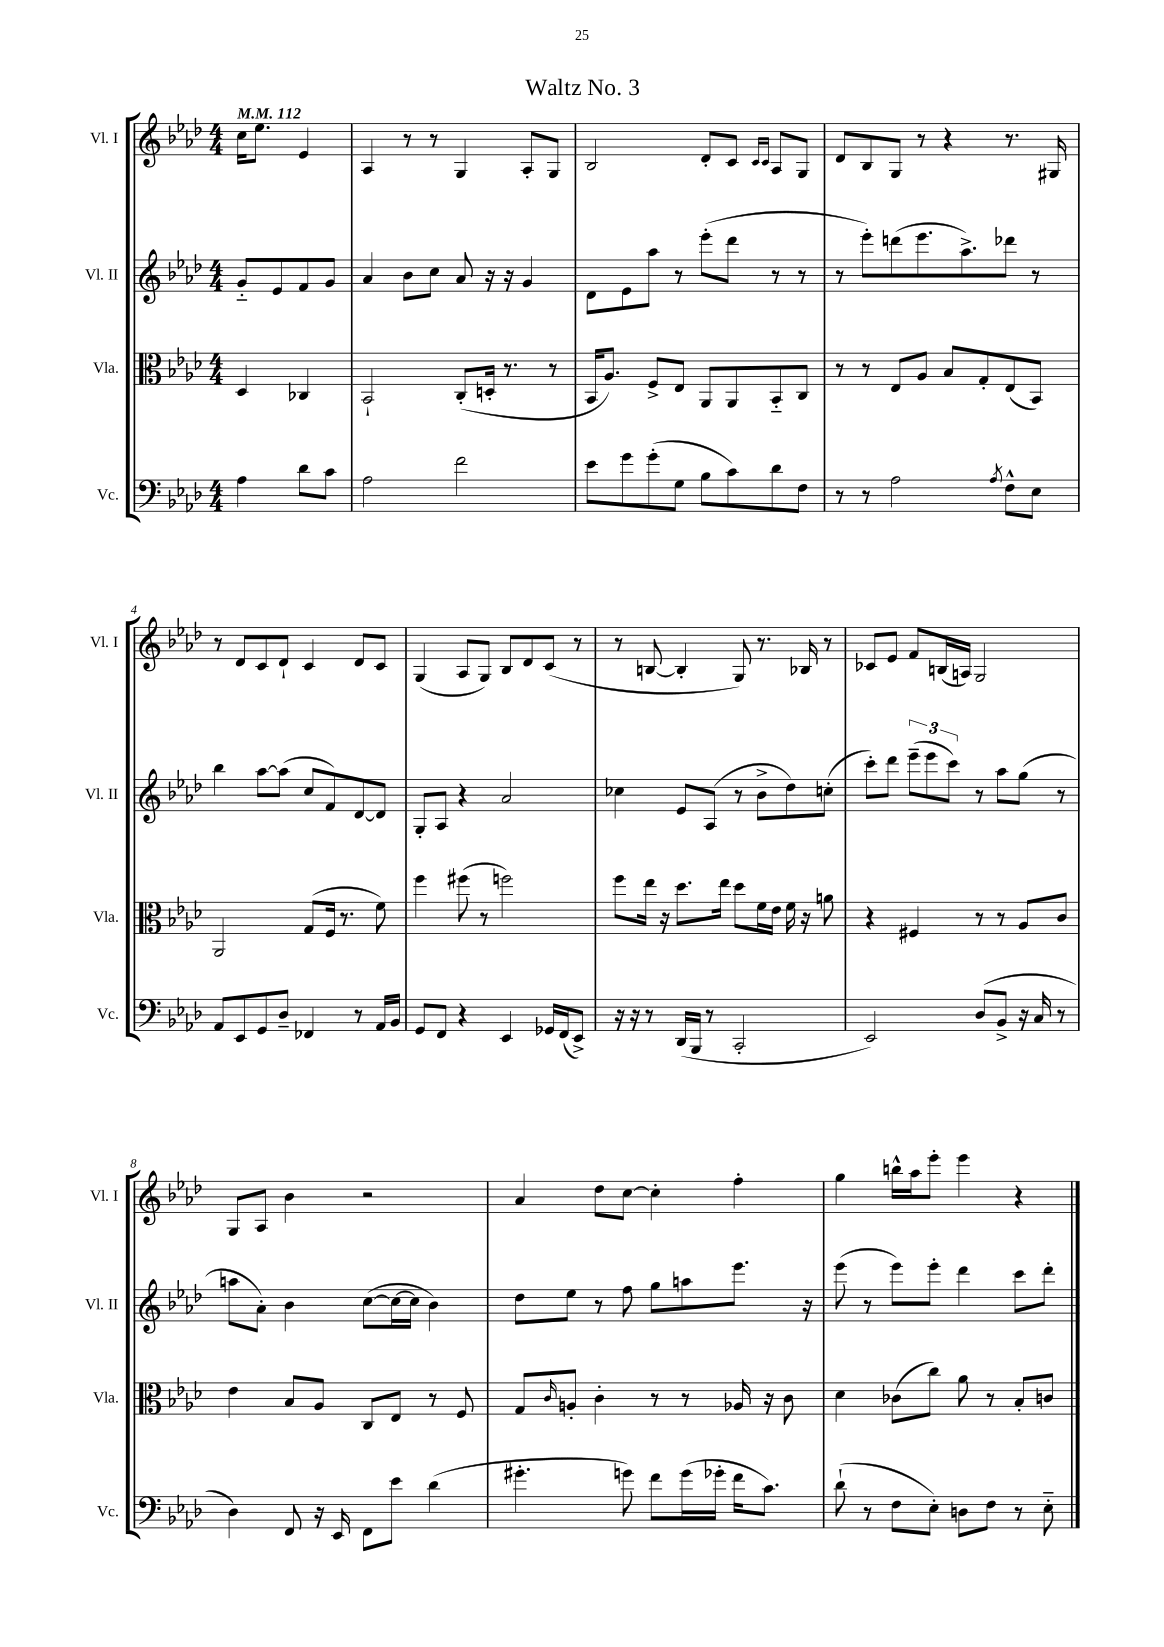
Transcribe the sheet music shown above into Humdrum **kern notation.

**kern	**kern	**kern	**kern
*part4	*part3	*part2	*part1
*staff4	*staff3	*staff2	*staff1
*I"Vc.	*I"Vla.	*I"Vl. II	*I"Vl. I
*I'Vc.	*I'Vla.	*I'Vl. II	*I'Vl. I
*clefF4	*clefC3	*clefG2	*clefG2
*k[b-e-a-d-]	*k[b-e-a-d-]	*k[b-e-a-d-]	*k[b-e-a-d-]
*M4/4	*M4/4	*M4/4	*M4/4
*MM112	*MM112	*MM112	*MM112
=	=	=	=
4A-\	4D-/	8g/L	16cc\KL
.	.	.	8.ee-\J
.	.	8e-/	.
8d-\L	4C-X/	8f/	4e-/
8c\J	.	8g/J	.
=1	=1	=1	=1
2A-\	2BB-`/	4a-/	4A-/
.	.	8b-\L	8r
.	.	8cc\J	8r
2f\	(8C'/L	8a-/	4G/
.	16Dn'/Jk	16r	.
.	8.r	16r	.
.	.	4g/	8A-'/L
.	8r	.	8G/J
=2	=2	=2	=2
8e-\L	16BB-/KL	8d-\L	2B-/
.	8.A-/J)	.	.
8g\	.	8e-\	.
(8g'\	8F^/L	8aa-\J	.
8G\J	8E-/J	8r	.
8B-\L	8AA-/L	(8eee-'\L	8d-'/L
8c\)	8AA-/	8ddd-\J	8c/J
.	.	.	16qqc/LL
.	.	.	16qqc/JJ
8d-\	8BB-/	8r	8A-/L
8F\J	8C/J	8r	8G/J
=3	=3	=3	=3
8r	8r	8r	8d-/L
8r	8r	8eee-'\L)	8B-/
2A-\	8E-/L	(8dddn\	8G/J
.	8A-/J	8.eee-\	8r
.	8B-/L	.	4r
.	.	8.aa-^\)	.
.	8G'/	.	.
8qA-/	.	.	.
8F^^\L	(8E-/	8ddd-X\J	8.r
8E-\J	8BB-/J)	8r	.
.	.	.	16G#X/
!!LO:LB:g=z
=4	=4	=4	=4
8AA-/L	2AA-/	4bb-\	8r
8EE-/	.	.	8d-/L
8GG/	.	[8aa-\L	8c/
8D-~/J	.	(8aa-\J]	8d-`/J
4FF-X/	(8G/L	8cc/L	4c/
.	16F/Jk	8f/)	.
.	8.r	.	.
8r	.	[8d-/	8d-/L
16AA-/LL	8f\)	8d-/J]	8c/J
16BB-/JJ	.	.	.
=5	=5	=5	=5
8GG/L	4ff\	8G'/L	(4G/
8FF/J	.	8A-/J	.
4r	(8ff#X\	4r	8A-/L
.	8r	.	8G/J)
4EE-/	2ffn\)	2a-/	8B-/L
.	.	.	8d-/
16GG-X/LL	.	.	(8c/J
(16FF/J	.	.	.
8EE-^/J)	.	.	8r
=6	=6	=6	=6
16r	8ff\L	4cc-X\	8r
16r	.	.	.
8r	16ee-\Jk	.	[8Bn/
.	16r	.	.
(16DD-/LL	8.dd-\L	8e-/L	4B'/]
16BBB-/JJ	.	.	.
8r	.	(8A-/J	.
.	16ee-\Jk	.	.
2CC'/	8dd-\L	8r	8G/)
.	16f\L	8b-^\L	8.r
.	16e-\JJ	.	.
.	16f\	8dd-\)	.
.	16r	.	16B-X/
.	8an\	(8ccn'\J	8r
=7	=7	=7	=7
2EE-/)	4r	8ccc'\L)	8c-X/L
.	.	8ddd-\J	8e-/J
.	4F#X/	(12eee-~\L	8f/L
.	.	12eee-\	.
.	.	.	(16Bn/L
.	.	12ccc\J)	.
.	.	.	16An/JJ)
(8D-/L	8r	8r	2G/
8BB-^/J	8r	8aa-\L	.
16r	8A-/L	(8gg\J	.
16C/	.	.	.
8r	8c/J	8r	.
!!LO:LB:g=z
=8	=8	=8	=8
4D-\)	4e-\	8aan\L	8G/L
.	.	8a-'\J)	8A-/J
8FF/	8B-/L	4b-\	4b-\
16r	8A-/J	.	.
16EE-/	.	.	.
8FF\L	8C/L	([8cc\L	2r
8e-\J	8E-/J	16cc\L_	.
.	.	16cc\JJ]	.
(4d-\	8r	4b-\)	.
.	8F/	.	.
=9	=9	=9	=9
4.g#X'\	8G/L	8dd-\L	4a-/
.	16qqc/	.	.
.	8An'/J	8ee-\J	.
.	4c'\	8r	8dd-\L
8gn\)	.	8ff\	[8cc\J
8f\L	8r	8gg\L	4cc'\]
(16g\L	8r	8aan\	.
16g-X'\JJ	.	.	.
16f\KL	16A-X/	8.eee-\J	4ff'\
8.c\J)	16r	.	.
.	8c\	.	.
.	.	16r	.
=10	=10	=10	=10
(8d-`\	4d-\	(8eee-\	4gg\
8r	.	8r	.
8F\L	(8c-X\L	8eee-\L)	16bbn^^\LL
.	.	.	16aa-\J
8E-'\J)	8cc\J)	8eee-'\J	8eee-'\J
8Dn\L	8a-\	4ddd-\	4eee-\
8F\J	8r	.	.
8r	8B-'/L	8ccc\L	4r
8E-\	8cn/J	8ddd-'\J	.
==	==	==	==
*-	*-	*-	*-
